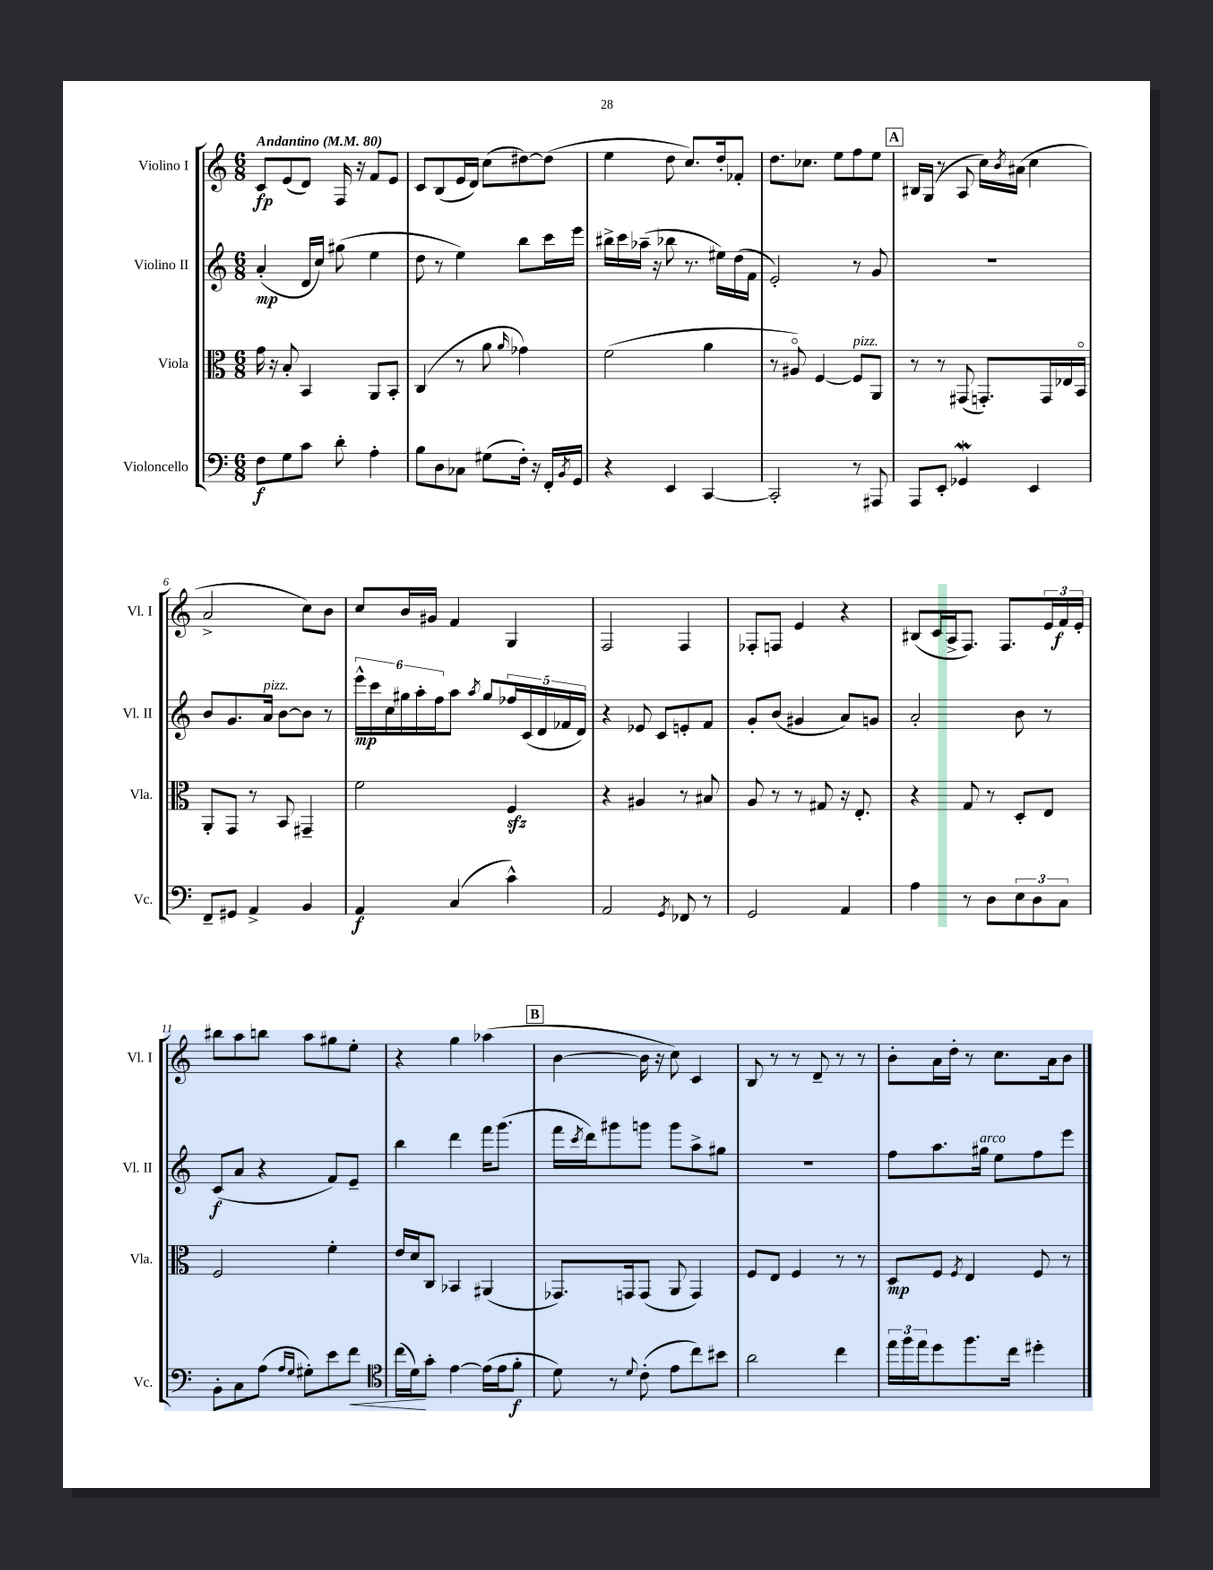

**kern	**dynam	**kern	**dynam	**kern	**dynam	**kern	**dynam
*part4	*part4	*part3	*part3	*part2	*part2	*part1	*part1
*staff4	*staff4	*staff3	*staff3	*staff2	*staff2	*staff1	*staff1
*I"Violoncello	*	*I"Viola	*	*I"Violino II	*	*I"Violino I	*
*I'Vc.	*	*I'Vla.	*	*I'Vl. II	*	*I'Vl. I	*
*clefF4	*	*clefC3	*	*clefG2	*	*clefG2	*
*k[]	*	*k[]	*	*k[]	*	*k[]	*
*M6/8	*	*M6/8	*	*M6/8	*	*M6/8	*
*MM80	*	*MM80	*	*MM80	*	*MM80	*
=1	=1	=1	=1	=1	=1	=1	=1
!	!	!	!	!	!	!LO:TX:a:B:t=Andantino	!
8F\L	f	16g\	.	(4a'/	mp	8c/L	fp
.	.	16r	.	.	.	.	.
8G\	.	8B'/	.	.	.	(8e/	.
8c\J	.	4BB/	.	16d/LL	.	8d/J)	.
.	.	.	.	16cc/JJ)	.	.	.
8d'\	.	.	.	(8gg#X\	.	16F/	.
.	.	.	.	.	.	16r	.
4A'\	.	8AA/L	.	4ee\	.	8f/L	.
.	.	8BB'/J	.	.	.	8e/J	.
=2	=2	=2	=2	=2	=2	=2	=2
8B\L	.	(4C/	.	8dd\	.	8c/L	.
8D\	.	.	.	8r	.	(8B/	.
8C-X\J	.	8r	.	4ee\)	.	16e/L	.
.	.	.	.	.	.	16d/JJ)	.
(8G#X\L	.	8a\	.	.	.	(8cc\L	.
.	.	16qqa/	.	.	.	.	.
16F'\Jk)	.	4g-X\)	.	8bb\L	.	[8dd#X\)	.
16r	.	.	.	.	.	.	.
16FF'/LL	.	.	.	16ccc\L	.	(8dd#\J]	.
8qBB/	.	.	.	.	.	.	.
16GG/JJ	.	.	.	16eee\JJ	.	.	.
=3	=3	=3	=3	=3	=3	=3	=3
4r	.	(2f\	.	16bb#X^\LL	.	4ee\	.
.	.	.	.	16ccc\	.	.	.
.	.	.	.	(16aa-X~\JJ	.	.	.
.	.	.	.	16r	.	.	.
4EE/	.	.	.	8bb-X\	.	8dd\	.
.	.	.	.	8.r	.	8.cc/L)	.
[4CC/	.	4a\	.	.	.	.	.
.	.	.	.	16ee#X\LL)	.	16dd'/k	.
.	.	.	.	(16dd\	.	8f-X'/J	.
.	.	.	.	16f\JJ	.	.	.
=4	=4	=4	=4	=4	=4	=4	=4
2CC'/]	.	8r	.	2e'/)	.	8.dd\L	.
.	.	8A#X/)	.	.	.	.	.
.	.	.	.	.	.	8.cc-X\J	.
.	.	[4F/	.	.	.	.	.
.	.	.	.	.	.	8ee\L	.
!	!	!LO:TX:a:i:t=pizz.	!	!	!	!	!
8r	.	8F/L]	.	8r	.	8ff\	.
8AAA#X/	.	8AA/J	.	8g/	.	8ee\J	.
!!LO:REH:place=s1:t=A
=5	=5	=5	=5	=5	=5	=5	=5
8AAA/L	.	8r	.	2.r	.	16B#X/LL	.
.	.	.	.	.	.	(16G/JJ	.
8EE'/J	.	8r	.	.	.	8r	.
4GG-Xw/	.	(8GG#X/	.	.	.	8A/	.
.	.	8.GGn'/L)	.	.	.	16cc\LL)	.
.	.	.	.	.	.	8qb/	.
.	.	.	.	.	.	(16a#X\JJ	.
4EE/	.	.	.	.	.	4cc\	.
.	.	16GG/L	.	.	.	.	.
.	.	16E-X/	.	.	.	.	.
.	.	16BB/JJ	.	.	.	.	.
!!LO:LB:g=z
=6	=6	=6	=6	=6	=6	=6	=6
8FF~/L	.	8AA'/L	.	8b/L	.	2a^/	.
8GG#X/J	.	8GG/J	.	8.g/	.	.	.
4AA^/	.	8r	.	.	.	.	.
!	!	!	!	!LO:TX:a:i:t=pizz.	!	!	!
.	.	.	.	16a/Jk	.	.	.
.	.	8BB/	.	[8b\L	.	.	.
4BB/	.	4GG#X~/	.	8b\J]	.	8cc\L)	.
.	.	.	.	8r	.	8b\J	.
=7	=7	=7	=7	=7	=7	=7	=7
4AA/	f	2f\	.	24eee^^\LL	mp	8cc/L	.
.	.	.	.	24ccc\	.	.	.
.	.	.	.	24cc\	.	.	.
.	.	.	.	24gg#X\	.	16b/L	.
.	.	.	.	24aa'\	.	.	.
.	.	.	.	.	.	16g#X/JJ	.
.	.	.	.	24ff\J	.	.	.
(4C/	.	.	.	8aa\J	.	4f/	.
.	.	.	.	8qaa/	.	.	.
.	.	.	.	8gg#/L	.	.	.
4c^^\)	.	4Fzz/	.	20ff-X/L	.	4G/	.
.	.	.	.	(20c/	.	.	.
.	.	.	.	20d/	.	.	.
.	.	.	.	20f-X/	.	.	.
.	.	.	.	20d/JJ)	.	.	.
=8	=8	=8	=8	=8	=8	=8	=8
2AA/	.	4r	.	4r	.	2F/	.
.	.	4A#X/	.	8e-X/	.	.	.
.	.	.	.	8c/L	.	.	.
8qGG/	.	.	.	.	.	.	.
8FF-X/	.	8r	.	8en'/	.	4F/	.
8r	.	8B#X/	.	8f/J	.	.	.
=9	=9	=9	=9	=9	=9	=9	=9
2GG/	.	8A/	.	8g'/L	.	8F-X'/L	.
.	.	8r	.	(8b/J	.	8Fn/J	.
.	.	8r	.	4g#X/	.	4e/	.
.	.	8G#X/	.	.	.	.	.
4AA/	.	16r	.	8a/L)	.	4r	.
.	.	8.E'/	.	.	.	.	.
.	.	.	.	8gn/J	.	.	.
=10	=10	=10	=10	=10	=10	=10	=10
4A\	.	4r	.	2a'/	.	(8B#X/L	.
.	.	.	.	.	.	16c/L	.
.	.	.	.	.	.	16A^/J	.
8r	.	8G/	.	.	.	8.F/J)	.
8D\L	.	8r	.	.	.	.	.
.	.	.	.	.	.	8.F/L	.
12E\	.	8D'/L	.	8b\	.	.	.
12D\	.	.	.	.	.	.	.
.	.	8E/J	.	8r	.	24e/L	.
12C\J	.	.	.	.	.	24f/	f
.	.	.	.	.	.	24e'/JJ	.
!!LO:LB:g=z
=11	=11	=11	=11	=11	=11	=11	=11
8BB'\L	.	2F/	.	(8c/L	f	8bb#X\L	.
8C\	.	.	.	8a/J	.	8aa\	.
(8A\J	.	.	.	4r	.	8bbn\J	.
16qqA/LL	.	.	.	.	.	.	.
16qqG/JJ	.	.	.	.	.	.	.
8G#X'\L)	.	.	.	.	.	8aa\L	.
8e\	.	4f'\	.	8f/L)	.	8gg#X\	.
!	!LO:HP:b	!	!	!	!	!	!
8f\J	<	.	.	8e~/J	.	8ee'\J	.
=12	=12	=12	=12	=12	=12	=12	=12
*clefC4	*	*	*	*	*	*	*
(16cc\LL	.	16e/LL	.	4bb\	.	4r	.
16d\J)	.	16d/J	.	.	.	.	.
8g'\J	[	8C/J	.	.	.	.	.
[4e\	.	4BB-X/	.	4ddd\	.	4gg\	.
(16e\LL]	.	(4AA#X/	.	16fff\KL	.	(4aa-X\	.
16e\J	.	.	.	(8.ggg\J	.	.	.
8f'\J	f	.	.	.	.	.	.
!!LO:REH:place=s1:t=B
=13	=13	=13	=13	=13	=13	=13	=13
8d\)	.	8.GG-X/L)	.	16fff\LL	.	[4b\	.
.	.	.	.	8qccc/	.	.	.
.	.	.	.	16ddd\J)	.	.	.
8r	.	.	.	8ggg#X\	.	.	.
.	.	16GGn/k	.	.	.	.	.
8qqd/	.	.	.	.	.	.	.
(8c'\	.	(8GG/J	.	8gggn\J	.	16b\]	.
.	.	.	.	.	.	16r	.
8e\L	.	8AA/	.	8ggg\L	.	8cc\)	.
8cc\)	.	4GG/)	.	8aa^\	.	4c/	.
8b#X\J	.	.	.	8gg#X\J	.	.	.
=14	=14	=14	=14	=14	=14	=14	=14
2a\	.	8F/L	.	2.r	.	8B/	.
.	.	8E/J	.	.	.	8r	.
.	.	4F/	.	.	.	8r	.
.	.	.	.	.	.	8d~/	.
4cc\	.	8r	.	.	.	8r	.
.	.	8r	.	.	.	8r	.
=15	=15	=15	=15	=15	=15	=15	=15
24ee\LL	.	8D/L	mp	8ff\L	.	8b'\L	.
24ff\	.	.	.	.	.	.	.
24ee\J	.	.	.	.	.	.	.
8dd\	.	8F/J	.	8.aa\	.	16a\L	.
.	.	.	.	.	.	16dd'\JJ	.
.	.	8qF/	.	.	.	.	.
8.ff\	.	4E/	.	.	.	8r	.
!	!	!	!	!LO:TX:a:i:t=arco	!	!	!
.	.	.	.	16gg#X\Jk	.	.	.
.	.	.	.	8ee\L	.	8.cc\L	.
16cc\Jk	.	.	.	.	.	.	.
4dd#X'\	.	8F/	.	8ff\	.	.	.
.	.	.	.	.	.	16a\k	.
.	.	8r	.	8eee\J	.	8b\J	.
==	==	==	==	==	==	==	==
*-	*-	*-	*-	*-	*-	*-	*-
